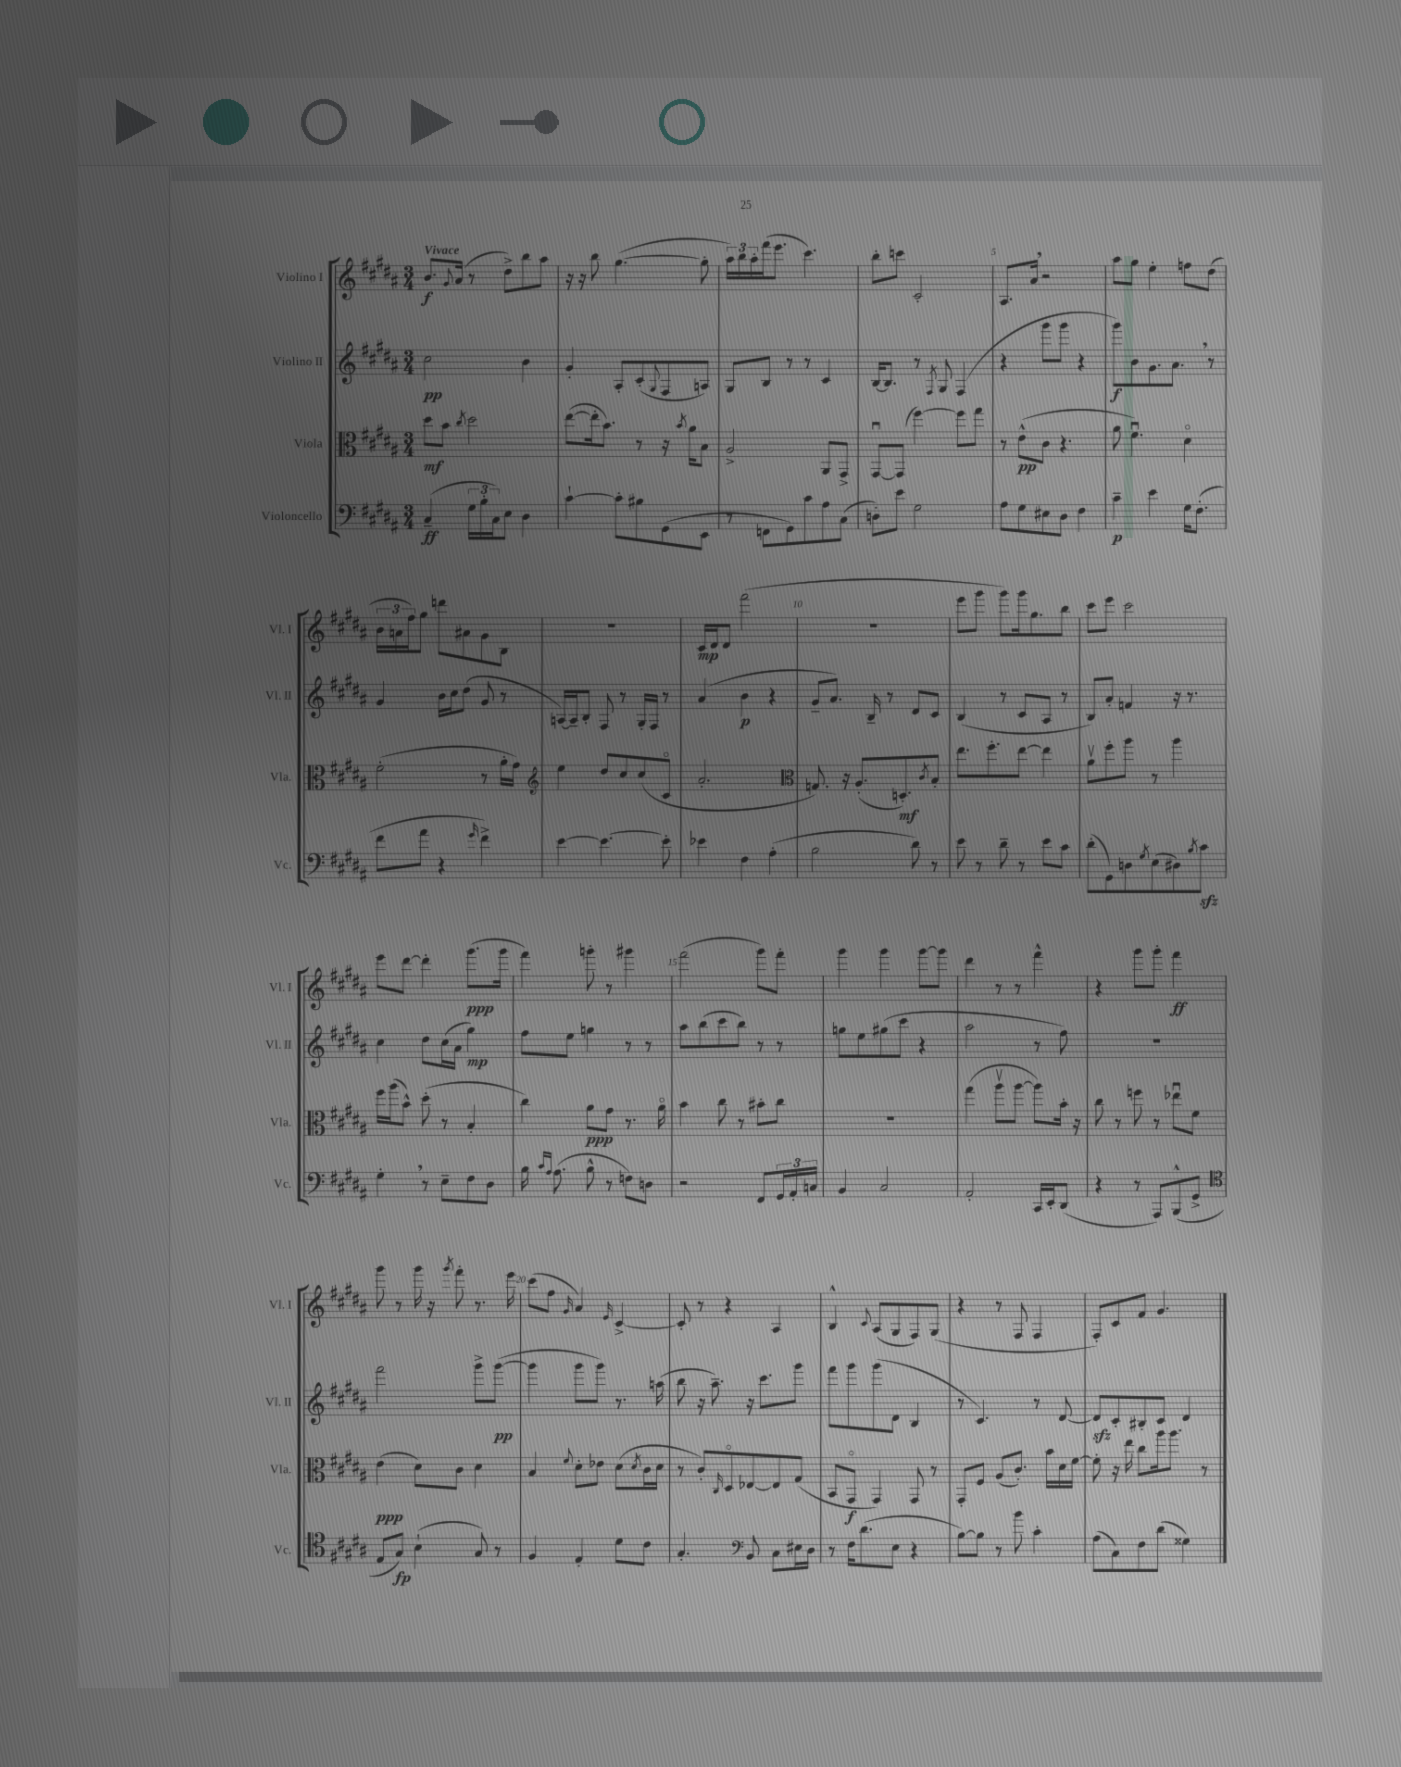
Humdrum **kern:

**kern	**kern	**kern	**kern
*staff4	*staff3	*staff2	*staff1
*clefF4	*clefC3	*clefG2	*clefG2
*k[f#c#g#d#a#]	*k[f#c#g#d#a#]	*k[f#c#g#d#a#]	*k[f#c#g#d#a#]
*M3/4	*M3/4	*M3/4	*M3/4
(4C#~/	8dd#\L	2cc#\	8.b/L
.	8b\J	.	.
.	.	.	8qqg#/
.	.	.	(16a#/Jk
.	8qcc#/	.	.
24G#\LL	2dd#\	.	8r
24B'\	.	.	.
24C#\J)	.	.	.
8E\J	.	.	8dd#^\L)
4D#\	.	4b\	8bb\
.	.	.	8aa#\J
=	=	=	=
[4c#`\	([8ee\L	4g#'/	16r
.	.	.	16r
.	16ee'\]k	.	8bb\
.	8.b\J)	.	.
8c#'\]L	.	8A#'/L	([4.gg#\
8B#\	8r	(8c#'/	.
.	.	8qqG#/	.
(8GG#\	16r	8F#/	.
.	8qb/	.	.
.	16a#\LK	.	.
8EE\J	8B\J	8A/J)	8gg#'\]
=	=	=	=
8r	2A#^/	8G#/L	24aa#\LL)
.	.	.	24bb\
.	.	.	24aa#'\
8FF\L	.	8B/J	(16fff#\J
.	.	.	8.eee\J
8GG#\)	.	8r	.
8c#\	.	8r	4.ccc#\)
8A#\	8AA#/L	4c#/	.
(8C#\J	8GG#^/J	.	.
=	=	=	=
8D'\L)	[8GG#u/L	[16B/LK	8bb'\L
.	.	8.B/]J	.
8e\J	(8GG#/]J	.	8ccc\J
2G#\	[4ff#\)	8r	2c#'/
.	.	8qF#/	.
.	.	8G#/	.
.	8ff#\]L	(4F#/	.
.	8gg#\J	.	.
=	=	=	=
8A#\L	8r	4r	8.A#/L
8G#\	(8e^^\L	.	.
.	.	.	16a#/Jk
8E#\	8c#\J	8ggg#\L	2r
8D#\J	4.r	8ggg#\J	.
4F#\	.	4r	.
=	=	=	=
4c#~\	8a#\	8ggg#\L)	8aa#\L
.	4.f#u\)	8b\	8gg#\J
4e\	.	8.g#\	4ee'\
.	.	8.a#\J	.
16G#\LK	4d#o\	.	8ff\L
(8.F#'\J	.	.	.
.	.	8r	(8dd#\J
=	=	=	=
8f#\L	(2f#'\	4g#/	24b\LL
.	.	.	24a\
.	.	.	24ff#\J)
8a#\J	.	.	8gg#\J
4r	.	16b\LL	8ddd\L
.	.	16cc#\J	.
.	.	(8dd#\J	8a#\
16qqg#/	.	.	.
4f#^\)	8r	8g#/	8g#\
.	16a#'\LL	8r	8B\J
.	16g#\JJ)	.	.
=	=	=	=
*	*clefG2	*	*
[4e\	4ee\	[16A/LL)	2.r
.	.	16A~/]J	.
.	.	8B'/J	.
4.e\_	8dd#/L	8F#/	.
.	8cc#/	8r	.
.	(8cc#/	16G#'/LL	.
.	.	16F#/JJ	.
8e'\]	8c#o/J	8r	.
=	=	=	=
4e-\	2.a#'/	(4a#/	16c#/LL
.	.	.	16d#/J
.	.	.	8d#/J
4F#\	.	4b\	(2fff#\
(4A#'\	.	4r	.
=	=	=	=
*	*clefC3	*	*
2B\	8.G/)	8g#~/L	2.r
.	.	8.a#/J)	.
.	16r	.	.
.	(8.A#'/L	.	.
.	.	16B~/	.
.	.	8r	.
.	8.D'/)	.	.
8d#\)	.	8d#/L	.
.	8qc#/	.	.
8r	8B'/J	8c#/J	.
=	=	=	=
8e\	8.ee\L	(4B/	8eee\L
8r	.	.	8ggg#\J
.	8.ff#'\	.	.
8d#~\	.	8r	8ggg#\L)
8r	[8ee\J	8c#/L	16ggg#\k
.	.	.	8.gg#\
8e\L	4ee\]	8A#/J	.
8c#\J	.	8r	8bb\J
=	=	=	=
(8d#'\L	8a#v\L	8B/L)	8ccc#\L
8GG#\)	8ff#'\	8a#'/J	8eee\J
8D\	8aa#\J	4f/	2ccc#\
8qG#/	.	.	.
(8E\	8r	.	.
8D#\)	4aa#\	16r	.
.	.	8.r	.
8qB/	.	.	.
8c#\J	.	.	.
=	=	=	=
4G#'\	16ff#\LL	4cc#\	8eee\L
.	(16aa#\J	.	.
.	8b^^\J)	.	[8ddd#\J
8r	(8dd#'\	8dd#\L	4ddd#'\]
8E~\L	8r	(16cc#\L	.
.	.	16a#\JJ	.
8F#\	4B'/	4gg#\)	(8.ggg#\L
8D#\J	.	.	.
.	.	.	16ggg#\Jk
=	=	=	=
16B\	4cc#\)	8ff#\L	4fff#\)
16qqc#/LL	.	.	.
16qqA#/JJ	.	.	.
(8.A#\	.	.	.
.	.	8ee\J	.
8B^^\	8a#\L	4gg\	8ggg'\
8r	8g#\J	.	8r
8F\L)	8.r	8r	4ggg#\
8D\J	.	8r	.
.	16a#o\	.	.
=	=	=	=
2r	4b\	8aa#\L	(2fff#\
.	.	(8bb\	.
.	8cc#\	8ccc#\	.
.	8r	8bb\J)	.
8FF#/L	8b#'\L	8r	8ggg#\L)
24GG#/L	8cc#\J	8r	8fff#'\J
24AA#'/	.	.	.
24C/JJ	.	.	.
=	=	=	=
4BB/	2.r	8gg\L	4ggg#\
.	.	8ee\	.
2C#/	.	(8gg#\	4ggg#\
.	.	8ccc#\J	.
.	.	4r	[8ggg#\L
.	.	.	8ggg#\]J
=	=	=	=
2AA#'/	(4gg#\	2aa#\	4ddd#\
.	8aa#v\L	.	8r
.	[8aa#\J	.	8r
16CC#/LL	8aa#\]L)	8r	4fff#^^\
16EE'/J	.	.	.
(8DD#/J	16b'\Jk	8ff#\)	.
.	16r	.	.
=	=	=	=
4r	8cc#\	2.r	4r
.	8r	.	.
8r	8ff\	.	8ggg#\L
8AAA#/L)	8r	.	8ggg#'\J
(8BBB^^/	8ee-u\L	.	4fff#\
8GG#^/J	8f#\J	.	.
=	=	=	=
*clefC4	*	*	*
8E/L	(4e\	2fff#\	8ggg#\
8G#/J)	.	.	8r
(4B`\	8d#\L)	.	16ggg#\
.	.	.	16r
.	.	.	8qggg#/
.	8c#\J	.	8fff#'\
8G#/)	4d#\	8ggg#^\L	8.r
8r	.	([8ggg#\J	.
.	.	.	16eee\
=	=	=	=
4F#/	4B/	4ggg#\]	(8ccc#\L
.	.	.	8ff#\J
.	8qqf#/	.	16qqg#/
4E'/	8d#'\L	8ggg#\L	4a#/)
.	8e-\J	8ggg#\J)	.
.	.	.	16qqe/
8d#\L	(8d#\L	8.r	[4c#^/
.	8qd#/	.	.
8c#\J	16c#\L	.	.
.	16d#\JJ	(16aa\	.
=	=	=	=
4.G#'/	8r	8bb\	8c#'/]
.	8c#'/L)	16r	8r
.	.	8.aa#~\)	.
.	16qqC#/	.	.
.	8D#o/	.	4r
*clefF4	*	*	*
8BB/	[8E-/	16r	.
.	.	8.ccc#\L	.
8C#\L	8E-/]	.	4A#/
16E#\L	(8G#/J	8ggg#\J	.
16D#\JJ	.	.	.
=	=	=	=
8r	8BB/L	8fff#\L	4B^^/
16F#\LK	8GG#o/J	8ggg#\	.
(8.d#\	.	.	.
.	.	.	8qqc#/
.	4GG#/)	(8ggg#\	(8A#/L
8E\J	.	8d#\J	8G#/
4r	8GG#/	4B/	8F#/)
.	8r	.	(8G#/J
=	=	=	=
[8B\L)	8GG#'/L	8r	4r
8B\]J	8F#/J	4.c#/)	.
8r	(8A#/L	.	8r
8b\	8.c#'/J)	.	8F#/
4c#'\	.	8r	4F#/
.	16b\LL	.	.
.	16d#\	[8d#/	.
.	[16f#\JJ	.	.
=	=	=	=
(8A#\L	8f#'\]	8d#/]L	8F#'/L)
8C#\)	16r	8c#'/	8c#/
.	16ee\	.	.
8F#\	8cc#\L	8B#'/	8f#/J
(8d#\J	16aa#\k	8c#/J	4.g#/
.	8.aa#\J	.	.
4G##\)	.	4d#/	.
.	8r	.	.
==	==	==	==
*-	*-	*-	*-
